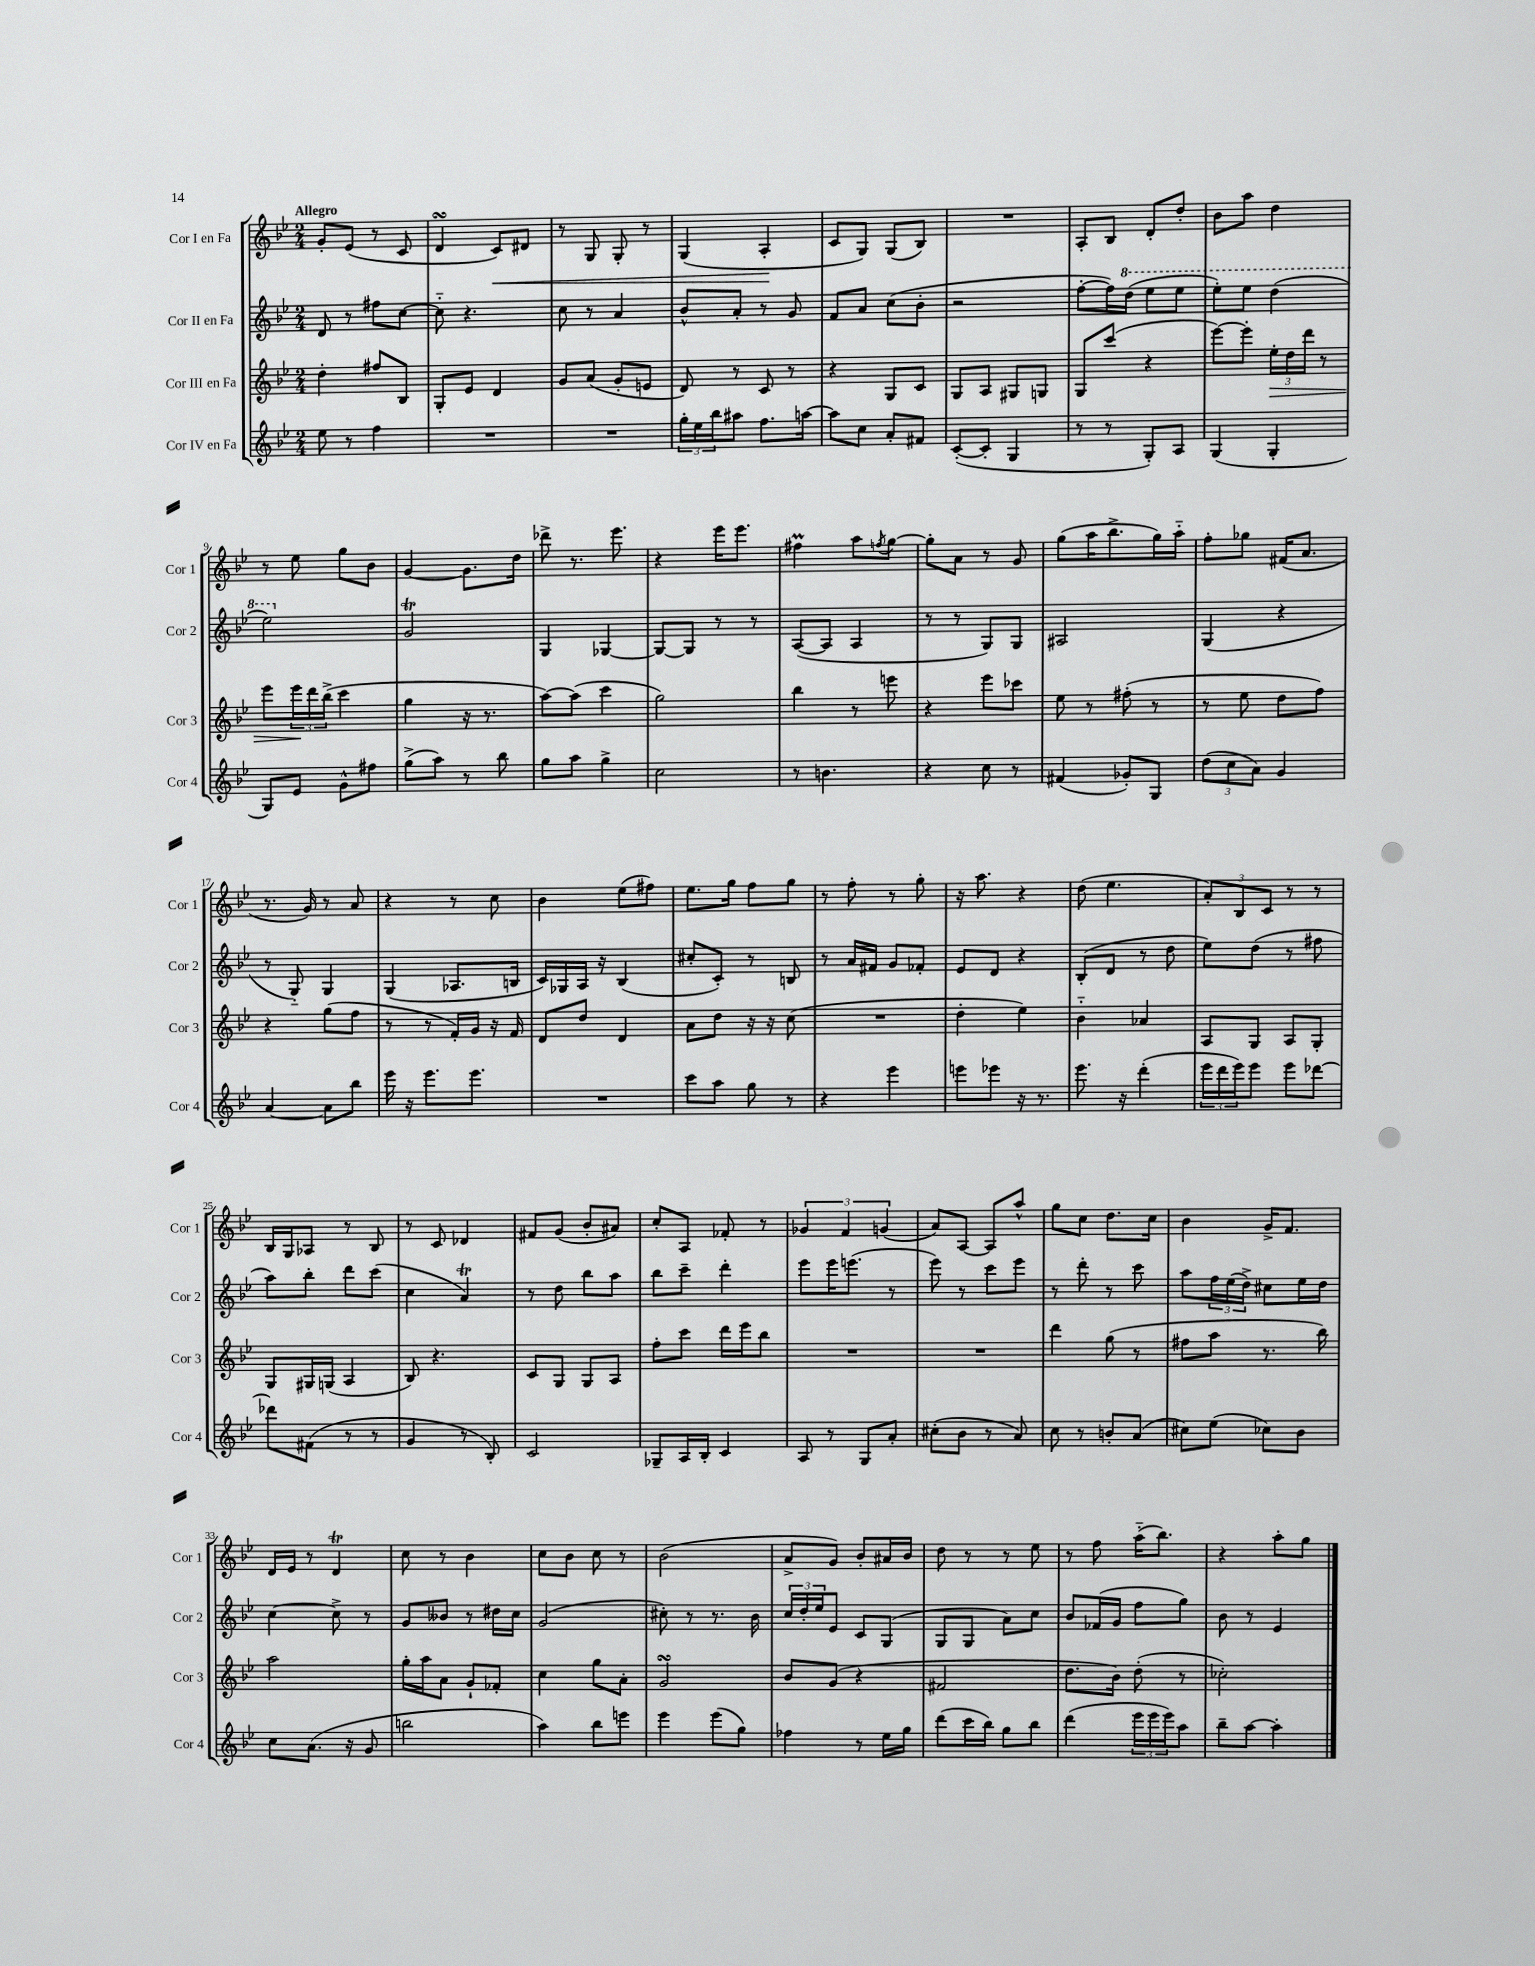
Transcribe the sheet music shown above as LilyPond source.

<<
\new StaffGroup <<
\new Staff = "s0" \with { instrumentName = "Cor I en Fa" shortInstrumentName = "Cor 1" } {
    \clef treble \key bes \major \numericTimeSignature \time 2/4 \tempo "Allegro"
    g'8-. ees'8( r8 c'8 |
    d'4\turn c'8\<) dis'8 |
    r8 g8 g8-. r8 |
    g4( a4-.\! |
    c'8 g8) g8( bes8) |
    R2 |
    a8-. bes8 d'8-. d''8-. |
    bes'8 a''8 d''4 |
    r8 ees''8 g''8 bes'8 |
    g'4~ g'8. d''16 |
    des'''8-> r8. ees'''8. |
    r4 ees'''16 ees'''8. |
    fis''4\prall a''8 \acciaccatura { f''8 } g''8~ |
    g''8-. a'8 r8 g'8 |
    g''8( a''16 bes''8.-> g''16) a''16-_ |
    f''8-. ges''8 fis'16( a'8. |
    r8. g'16) r8 a'8 |
    r4 r8 c''8 |
    bes'4 ees''8( fis''8) |
    ees''8. g''16 f''8 g''8 |
    r8 f''8-. r8 g''8-. |
    r16 a''8. r4 |
    d''8( ees''4. |
    \tuplet 3/2 { a'8-.) bes8 c'8 } r8 r8 |
    bes16 g16 aes8 r8 bes8 |
    r8 c'8 des'4 |
    fis'8 g'8( bes'8-. ais'8) |
    c''8-. a8 fes'8-. r8 |
    \tuplet 3/2 { ges'4 f'4 g'4( } |
    a'8) a8~ a8 a''8-^ |
    g''8 c''8 d''8. c''16 |
    bes'4 g'16-> f'8. |
    d'16 ees'16 r8 d'4\trill |
    c''8 r8 bes'4 |
    c''8 bes'8 c''8 r8 |
    bes'2( |
    a'8-> g'8) bes'8-. ais'16 bes'16 |
    d''8 r8 r8 ees''8 |
    r8 f''8 a''16-_( bes''8.) |
    r4 a''8-. g''8 \bar "|." |
}
\new Staff = "s1" \with { instrumentName = "Cor II en Fa" shortInstrumentName = "Cor 2" } {
    \clef treble \key bes \major \numericTimeSignature \time 2/4
    d'8 r8 fis''8 c''8~ |
    c''8-_ r4. |
    c''8 r8 a'4 |
    bes'8-^ a'8-. r8 g'8 |
    f'8 a'8 c''8( bes'8-. |
    r2 |
    f''8~-. f''16) \ottava #1 d'''16( ees'''8 ees'''8 |
    ees'''8-.) ees'''8 d'''4( |
    ees'''2) \ottava #0 |
    g'2\trill |
    g4 ges4~ |
    ges8~ ges8 r8 r8 |
    a8~( a8 a4 |
    r8 r8 g8) g8 |
    ais2 |
    g4( r4 |
    r8 g8-_) g4 |
    g4( aes8. b16 |
    c'16) ges16 a16 r16 bes4( |
    cis''8-. c'8-.) r8 b8 |
    r8 a'16 fis'16 g'8 fes'8-. |
    ees'8 d'8 r4 |
    bes8-.( d'8 r8 d''8 |
    ees''8) d''8( r8 fis''8 |
    a''8) bes''8-. d'''8 c'''8( |
    c''4 a'4\trill) |
    r8 d''8 bes''8 a''8 |
    bes''8 c'''8-- d'''4-. |
    ees'''8 ees'''16 e'''8.( r8 |
    ees'''8) r8 c'''8 ees'''8 |
    r8 d'''8-. r8 c'''8 |
    a''8 \tuplet 3/2 { f''16 ees''16( d''16->) } cis''8 ees''16 d''16 |
    c''4~ c''8-> r8 |
    g'8 beses'8 r8 dis''16 c''16 |
    g'2( |
    cis''8-.) r8 r8. bes'16 |
    \tuplet 3/2 { c''16 d''16-. ees''16 } ees'8 c'8 g8( |
    g8 g8 a'8) c''8 |
    bes'8 fes'16( g'16 f''8 g''8) |
    bes'8 r8 ees'4 \bar "|." |
}
\new Staff = "s2" \with { instrumentName = "Cor III en Fa" shortInstrumentName = "Cor 3" } {
    \clef treble \key bes \major \numericTimeSignature \time 2/4
    d''4-. fis''8 bes8 |
    g8-. ees'8 d'4 |
    g'8 a'8( g'8-. e'8 |
    d'8) r8 c'8 r8 |
    r4 g8 c'8 |
    g8 a8 gis8 g8 |
    g8 c'''8( r4 |
    ees'''8~) ees'''8-. \tuplet 3/2 { ees''16-.\> d''16 d'''16 } r8 |
    ees'''8 \tuplet 3/2 { ees'''16\! d'''16 bes''16->( } c'''4 |
    g''4 r16 r8. |
    a''8~) a''8( c'''4 |
    g''2) |
    bes''4 r8 e'''8 |
    r4 ees'''8 ces'''8 |
    ees''8 r8 fis''8-.( r8 |
    r8 ees''8 d''8 f''8) |
    r4 g''8( f''8 |
    r8 r8 f'16-.) g'16 r16 f'16 |
    d'8 d''8 d'4 |
    a'8 d''8 r16 r16 c''8( |
    R2 |
    d''4-. ees''4) |
    bes'4-_ aes'4 |
    a8 g8 a8 g8-. |
    g8 gis16 g16( a4 |
    bes8) r4. |
    c'8 g8 g8 a8 |
    f''8-. c'''8 d'''16 ees'''16 bes''8 |
    R2 |
    R2 |
    d'''4 g''8( r8 |
    fis''8 a''8 r8. bes''16) |
    a''2 |
    g''16-. a''16 a'8 g'8-! fes'8-. |
    c''4 g''8 a'8-. |
    g'2\turn |
    bes'8 g'8( r4 |
    fis'2 |
    d''8. bes'16) d''8-.( r8 |
    ces''2-.) \bar "|." |
}
\new Staff = "s3" \with { instrumentName = "Cor IV en Fa" shortInstrumentName = "Cor 4" } {
    \clef treble \key bes \major \numericTimeSignature \time 2/4
    ees''8 r8 f''4 |
    R2 |
    R2 |
    \tuplet 3/2 { g''16-. ees''16 bes''16 } ais''8 f''8. a''16~ |
    a''8 c''8 a'8-. fis'8 |
    c'8~-.( c'8-. g4 |
    r8 r8 g8-.) a8 |
    g4( g4-. |
    g8) ees'8 g'8-^ fis''8 |
    g''8->( a''8) r8 bes''8 |
    g''8 a''8 g''4-> |
    c''2 |
    r8 b'4. |
    r4 c''8 r8 |
    fis'4( ges'8-.) g8 |
    \tuplet 3/2 { d''8( c''8 a'8) } g'4 |
    a'4~ a'8 bes''8 |
    ees'''16 r16 ees'''8. ees'''8. |
    R2 |
    c'''8 a''8 g''8 r8 |
    r4 ees'''4 |
    e'''8 ees'''8 r16 r8. |
    ees'''8. r16 d'''4-.( |
    \tuplet 3/2 { ees'''16 d'''16 ees'''16) } ees'''8 ees'''8 des'''8~ |
    des'''8 fis'8( r8 r8 |
    g'4 r8 bes8-.) |
    c'2 |
    ges8-- a16 bes16-. c'4 |
    a8 r8 g8 a'8-. |
    cis''8-.( bes'8 r8 a'8) |
    c''8 r8 b'8-. a'8( |
    cis''8) ees''8( ces''8) bes'8 |
    c''8 a'8.( r16 g'8 |
    b''2 |
    a''4) bes''8 e'''8 |
    ees'''4 ees'''8( g''8) |
    fes''4 r8 ees''16 g''16 |
    d'''8( c'''16 bes''16) g''8 bes''8 |
    d'''4( \tuplet 3/2 { ees'''16 ees'''16 ees'''16) } a''8 |
    bes''8-- a''8~ a''4-. \bar "|." |
}
>>
>>
